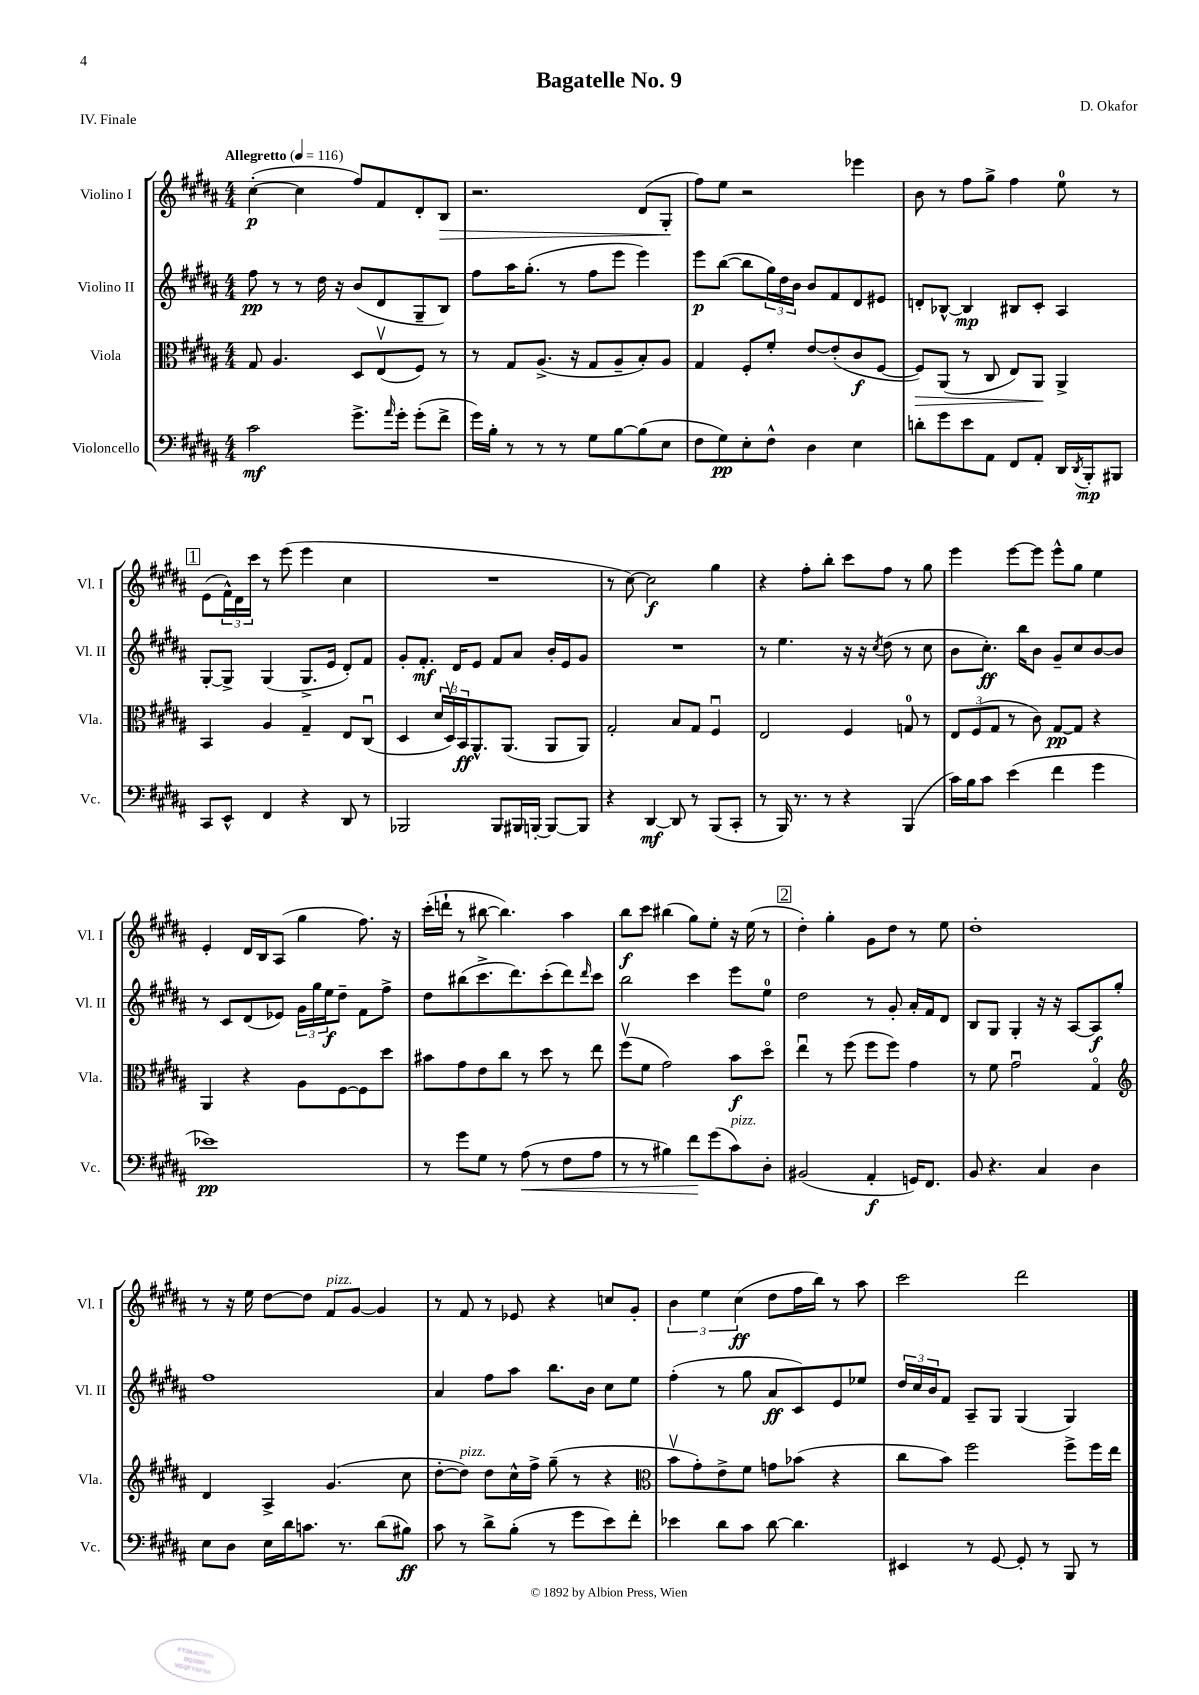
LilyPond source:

\header { title = "Bagatelle No. 9" composer = "D. Okafor" piece = "IV. Finale" }
<<
\new StaffGroup <<
\new Staff = "s0" \with { instrumentName = "Violino I" shortInstrumentName = "Vl. I" } {
    \clef treble \key b \major \numericTimeSignature \time 4/4 \tempo "Allegretto" 4 = 116
    cis''4~-.\p( cis''4 fis''8) fis'8 dis'8-. b8\> |
    r2. dis'8( gis8-.\! |
    fis''8) e''8 r2 ees'''4 |
    b'8 r8 fis''8 gis''8-> fis''4 e''8-0 r8 |
    \mark \markup { \box "1" } e'8( \tuplet 3/2 { fis'16-^) dis'16 cis'''16 } r8 e'''8( e'''4 cis''4 |
    R1 |
    r8 cis''8~) cis''2\f gis''4 |
    r4 fis''8-. b''8-. cis'''8 fis''8 r8 gis''8 |
    e'''4 e'''8~ e'''8 e'''8-^ gis''8 e''4 |
    e'4-. dis'16 b16 ais8( gis''4 fis''8.) r16 |
    cis'''16-.( d'''16-! r8 bis''8~ bis''4.) ais''4 |
    b''8\f cis'''8 bis''4( gis''8) e''8-. r16 e''16( r8 |
    \mark \markup { \box "2" } dis''4-.) gis''4-. gis'8 dis''8 r8 e''8 |
    dis''1-. |
    r8 r16 e''16 dis''8~ dis''8 fis'8^\markup { \italic "pizz." } gis'8~ gis'4 |
    r8 fis'8 r8 ees'8 r4 c''8 gis'8-. |
    \tuplet 3/2 { b'4 e''4 cis''4\ff( } dis''8 fis''16 b''16) r8 ais''8 |
    cis'''2 dis'''2 \bar "|." |
}
\new Staff = "s1" \with { instrumentName = "Violino II" shortInstrumentName = "Vl. II" } {
    \clef treble \key b \major \numericTimeSignature \time 4/4
    fis''8\pp r8 r8 dis''16 r16 b'8( dis'8 gis8-- b8) |
    fis''8 ais''16 gis''8.-.( r8 fis''8 e'''8 e'''4) |
    e'''8\p b''8~( b''8 \tuplet 3/2 { gis''16) dis''16 b'16 } b'8 fis'8 dis'8 eis'8 |
    d'8-. bes8~-^ bes4\mp bis8 cis'8-. ais4 |
    \mark \markup { \box "1" } gis8~-. gis8-> gis4( gis8.-> e'16 dis'8-.) fis'8 |
    gis'8-. fis'8.-.\mf dis'16 e'8 fis'8 ais'8 b'16-. e'16 gis'8 |
    R1 |
    r8 e''4. r16 r16 \acciaccatura { cis''8 } dis''8( r8 cis''8 |
    b'8 cis''8.-.\ff) b''16 b'8 gis'8-- cis''8 b'8~ b'8 |
    r8 cis'8 dis'8( ees'8) \tuplet 3/2 { gis'16 gis''16 e''16\f } dis''8-- fis'8 fis''8-> |
    dis''8 bis''8( cis'''8.-> dis'''8.) cis'''8-.( dis'''8) \grace { dis'''16 } cis'''8 |
    b''2 cis'''4 e'''8 e''8-0 |
    \mark \markup { \box "2" } dis''2 r8 gis'8-. ais'16-. fis'16 dis'8 |
    b8 gis8 gis4-. r16 r16 ais8~ ais8\f gis''8-. |
    fis''1 |
    ais'4 fis''8 ais''8 b''8. b'16 cis''8 e''8 |
    fis''4-.( r8 gis''8 ais'8\ff cis'8) e'8 ees''8 |
    \tuplet 3/2 { dis''16 cis''16 b'16 } fis'8 ais8-- gis8 gis4( gis4) \bar "|." |
}
\new Staff = "s2" \with { instrumentName = "Viola" shortInstrumentName = "Vla." } {
    \clef alto \key b \major \numericTimeSignature \time 4/4
    gis8 ais4. dis8 e8\upbow( fis8) r8 |
    r8 gis8 ais8.->( r16 gis8 ais8-- b8-.) ais8 |
    gis4 fis8-. fis'8-. e'8~ e'8-.( cis'8\f fis8~ |
    fis8\>) ais,8( r8 cis8 e8) ais,8\! ais,4-> |
    \mark \markup { \box "1" } b,4 ais4 gis4-- e8 cis8\downbow( |
    dis4 \tuplet 3/2 { dis'16 dis16\upbow) b,16\ff } ais,8.-^ ais,8.( ais,8 ais,8) |
    gis2-. b8 gis8 fis4\downbow |
    e2 fis4 g8-0 r8 |
    \tuplet 3/2 { e8 fis8( gis8 } r8 cis'8) gis8~\pp gis8 r4 |
    ais,4 r4 ais8 fis8~ fis8 dis''8 |
    bis'8 gis'8 e'8 cis''8 r8 dis''8 r8 e''8 |
    fis''8\upbow( fis'8 gis'2) b'8\f dis''8\flageolet |
    \mark \markup { \box "2" } e''4\downbow r8 fis''8( fis''8 fis''8) gis'4 |
    r8 fis'8 gis'2\downbow gis4\flageolet |
    \clef treble dis'4 ais4-> gis'4.( cis''8 |
    dis''8~-. dis''8^\markup { \italic "pizz." }) dis''8 cis''16-^ fis''16-> gis''8--( r8 r4 |
    \clef alto b'8\upbow gis'8-.) e'8-> fis'8 g'8 bes'8( r4 |
    cis''8 b'8) fis''2 fis''8-> fis''16 e''16 \bar "|." |
}
\new Staff = "s3" \with { instrumentName = "Violoncello" shortInstrumentName = "Vc." } {
    \clef bass \key b \major \numericTimeSignature \time 4/4
    cis'2\mf gis'8.-> \grace { ais'16 } gis'16-. gis'8-.( fis'8-> |
    gis'16) b16-. r8 r8 r8 gis8 b8~ b8( e8 |
    fis8 gis8\pp) e8-. fis8-^ dis4 e4 |
    d'8-. gis'8 e'8 ais,8 fis,8 ais,8-. dis,16 \acciaccatura { dis,8 } b,,16-.\mp bis,,8 |
    \mark \markup { \box "1" } cis,8 e,8-^ fis,4 r4 dis,8 r8 |
    bes,,2 bes,,8 bis,,16 b,,16~-. b,,8~ b,,8 |
    r4 dis,4~\mf dis,8 r8 b,,8( cis,8-. |
    r8 b,,16) r8. r8 r4 b,,4( |
    cis'16) b16 cis'8 e'4( fis'4 gis'4 |
    ees'1\pp) |
    r8 gis'8 gis8 r8 ais8\<( r8 fis8 ais8 |
    r8 r8 bis4) fis'8\! gis'8( cis'8^\markup { \italic "pizz." }) dis8-. |
    \mark \markup { \box "2" } bis,2( ais,4-.\f g,16) fis,8. |
    b,8 r4. cis4 dis4 |
    e8 dis8 e16 dis'16 c'8. r8. dis'8( bis8\ff) |
    cis'8 r8 dis'8-> b8-.( r8 gis'8 e'8) fis'8-. |
    ees'4 dis'8 cis'8 dis'8~ dis'4. |
    eis,4 r8 gis,8~ gis,8-. r8 b,,8 r8 \bar "|." |
}
>>
>>
\layout { \context { \Score \remove "Bar_number_engraver" } }
